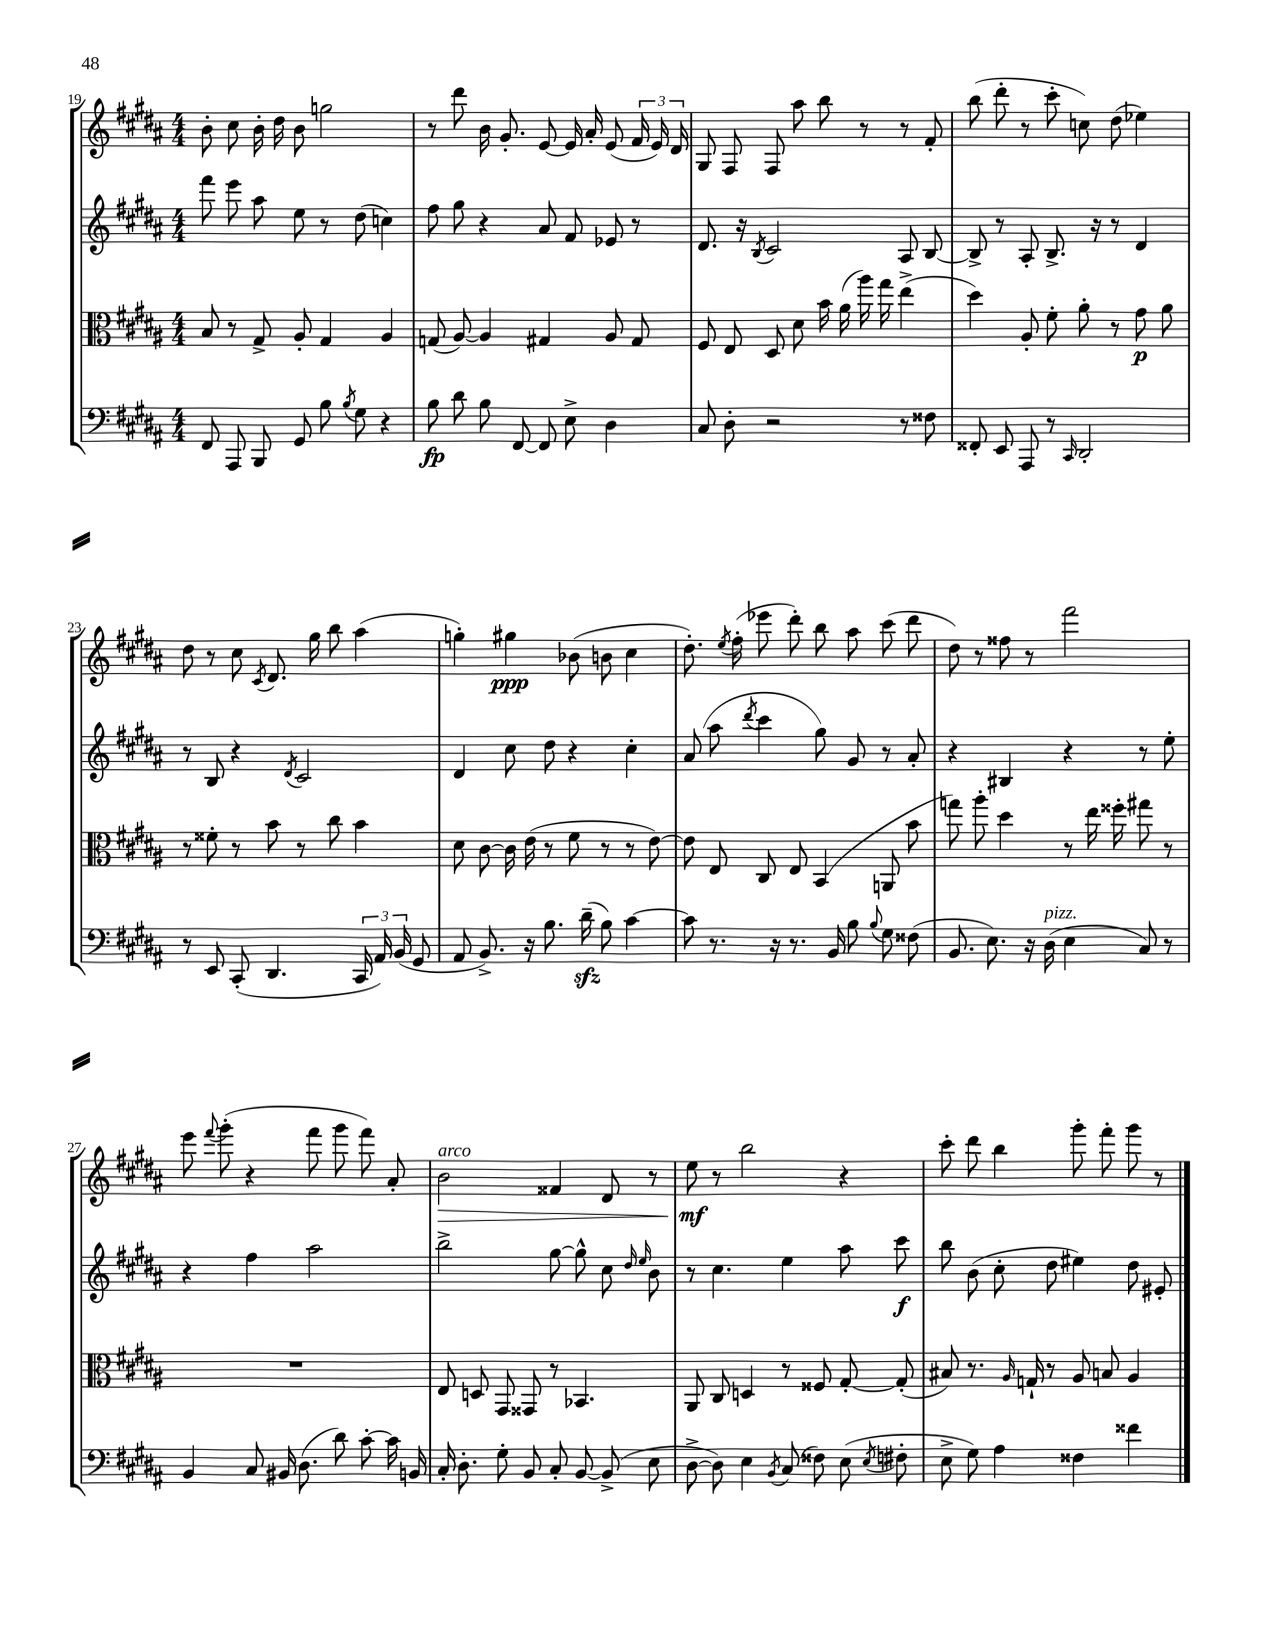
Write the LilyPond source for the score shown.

<<
\new StaffGroup <<
\new Staff = "s0" {
    \clef treble \key b \major \numericTimeSignature \time 4/4
    \autoBeamOff b'8-. cis''8 b'16-. dis''16 b'8 g''2 |
    r8 dis'''8 b'16 gis'8.-. e'8~ e'16 ais'16-. e'8( \tuplet 3/2 { fis'16 e'16) dis'16 } |
    gis8 fis8 fis8 ais''8 b''8 r8 r8 fis'8-. |
    b''8( dis'''8-. r8 cis'''8-. c''8) dis''8( ees''4) |
    dis''8 r8 cis''8 \acciaccatura { cis'8 } dis'8. gis''16 b''8 ais''4( |
    g''4-.) gis''4\ppp bes'8( b'8 cis''4 |
    dis''8.-.) \acciaccatura { e''8 } fis''16-.( ees'''8 dis'''8-.) b''8 ais''8 cis'''8( dis'''8 |
    dis''8) r8 fisis''8 r8 fis'''2 |
    e'''8 \appoggiatura { fis'''8 } gis'''8-.( r4 fis'''8 gis'''8 fis'''8) ais'8-. |
    b'2\>^\markup { \italic "arco" } fisis'4 dis'8 r8 |
    e''8\mf\! r8 b''2 r4 |
    cis'''8-. dis'''8 b''4 gis'''8-. fis'''8-. gis'''8 r8 \bar "|." |
}
\new Staff = "s1" {
    \clef treble \key b \major \numericTimeSignature \time 4/4
    \autoBeamOff fis'''8 e'''8 ais''8 e''8 r8 dis''8( c''4) |
    fis''8 gis''8 r4 ais'8 fis'8 ees'8 r8 |
    dis'8. r16 \acciaccatura { b8 } cis'2 ais8 b8~ |
    b8-> r8 ais8-. b8.-> r16 r8 dis'4 |
    r8 b8 r4 \acciaccatura { dis'8 } cis'2 |
    dis'4 cis''8 dis''8 r4 cis''4-. |
    ais'8( ais''8 \acciaccatura { dis'''8 } cis'''4 gis''8) gis'8 r8 ais'8-. |
    r4 bis4 r4 r8 e''8-. |
    r4 fis''4 ais''2 |
    b''2-> gis''8~ gis''8-^ cis''8 \grace { dis''16 e''16 } b'8 |
    r8 cis''4. e''4 ais''8 cis'''8\f |
    b''8 b'8( cis''8-. dis''8 eis''4) dis''8 eis'8-. \bar "|." |
}
\new Staff = "s2" {
    \clef alto \key b \major \numericTimeSignature \time 4/4
    \autoBeamOff b8 r8 gis8-> ais8-. gis4 ais4 |
    g8( ais8~) ais4 gis4 ais8 gis8 |
    fis8 e8 dis8 dis'8 b'16 ais'16( ais''16) gis''16 e''4->( |
    dis''4) ais8-. fis'8-. ais'8-. r8 gis'8\p ais'8 |
    r8 fisis'8-. r8 b'8 r8 cis''8 b'4 |
    dis'8 cis'8~ cis'16 e'16( r8 fis'8 r8 r8 e'8~) |
    e'8 e8 cis8 e8 b,4( a,8 b'8 |
    g''8) ais''8-. dis''4 r8 e''16 fisis''16-. gis''8 r8 |
    R1 |
    e8 d8 gis,8 gisis,8 r8 bes,4. |
    ais,8 cis8 d4 r8 fisis8 gis8~-. gis8-.( |
    bis8) r8. \grace { ais16 } g16-! r8 ais8 b8 ais4 \bar "|." |
}
\new Staff = "s3" {
    \clef bass \key b \major \numericTimeSignature \time 4/4
    \autoBeamOff fis,8 ais,,8 b,,8 gis,8 b8 \acciaccatura { b8 } gis8 r4 |
    b8\fp dis'8 b8 fis,8~ fis,8 e8-> dis4 |
    cis8 dis8-. r2 r8 fisis8 |
    fisis,8-. e,8 ais,,8 r8 \grace { cis,16 } dis,2-. |
    r8 e,8 cis,8-.( dis,4. \tuplet 3/2 { cis,16 ais,16) b,16( } gis,8 |
    ais,8 b,8.->) r16 b8. dis'16--\sfz( b8) cis'4~ |
    cis'8 r8. r16 r8. b,16 b8 \appoggiatura { b8 } gis8 fisis8( |
    b,8. e8.) r16 dis16^\markup { \italic "pizz." }( e4 cis8) r8 |
    b,4 cis8 bis,16 dis8.( dis'8) cis'8~-. cis'16 b,16 |
    cis16-. dis8.-. gis8-. b,8 cis8-. b,8~ b,8->( e8 |
    dis8~-> dis8) e4 \acciaccatura { b,8 } cis8( fisis8) e8( \acciaccatura { e8 } fis8-. |
    e8-> gis8) ais4 fisis4 fisis'4 \bar "|." |
}
>>
>>
\layout { \context { \Score currentBarNumber = #19 } }
